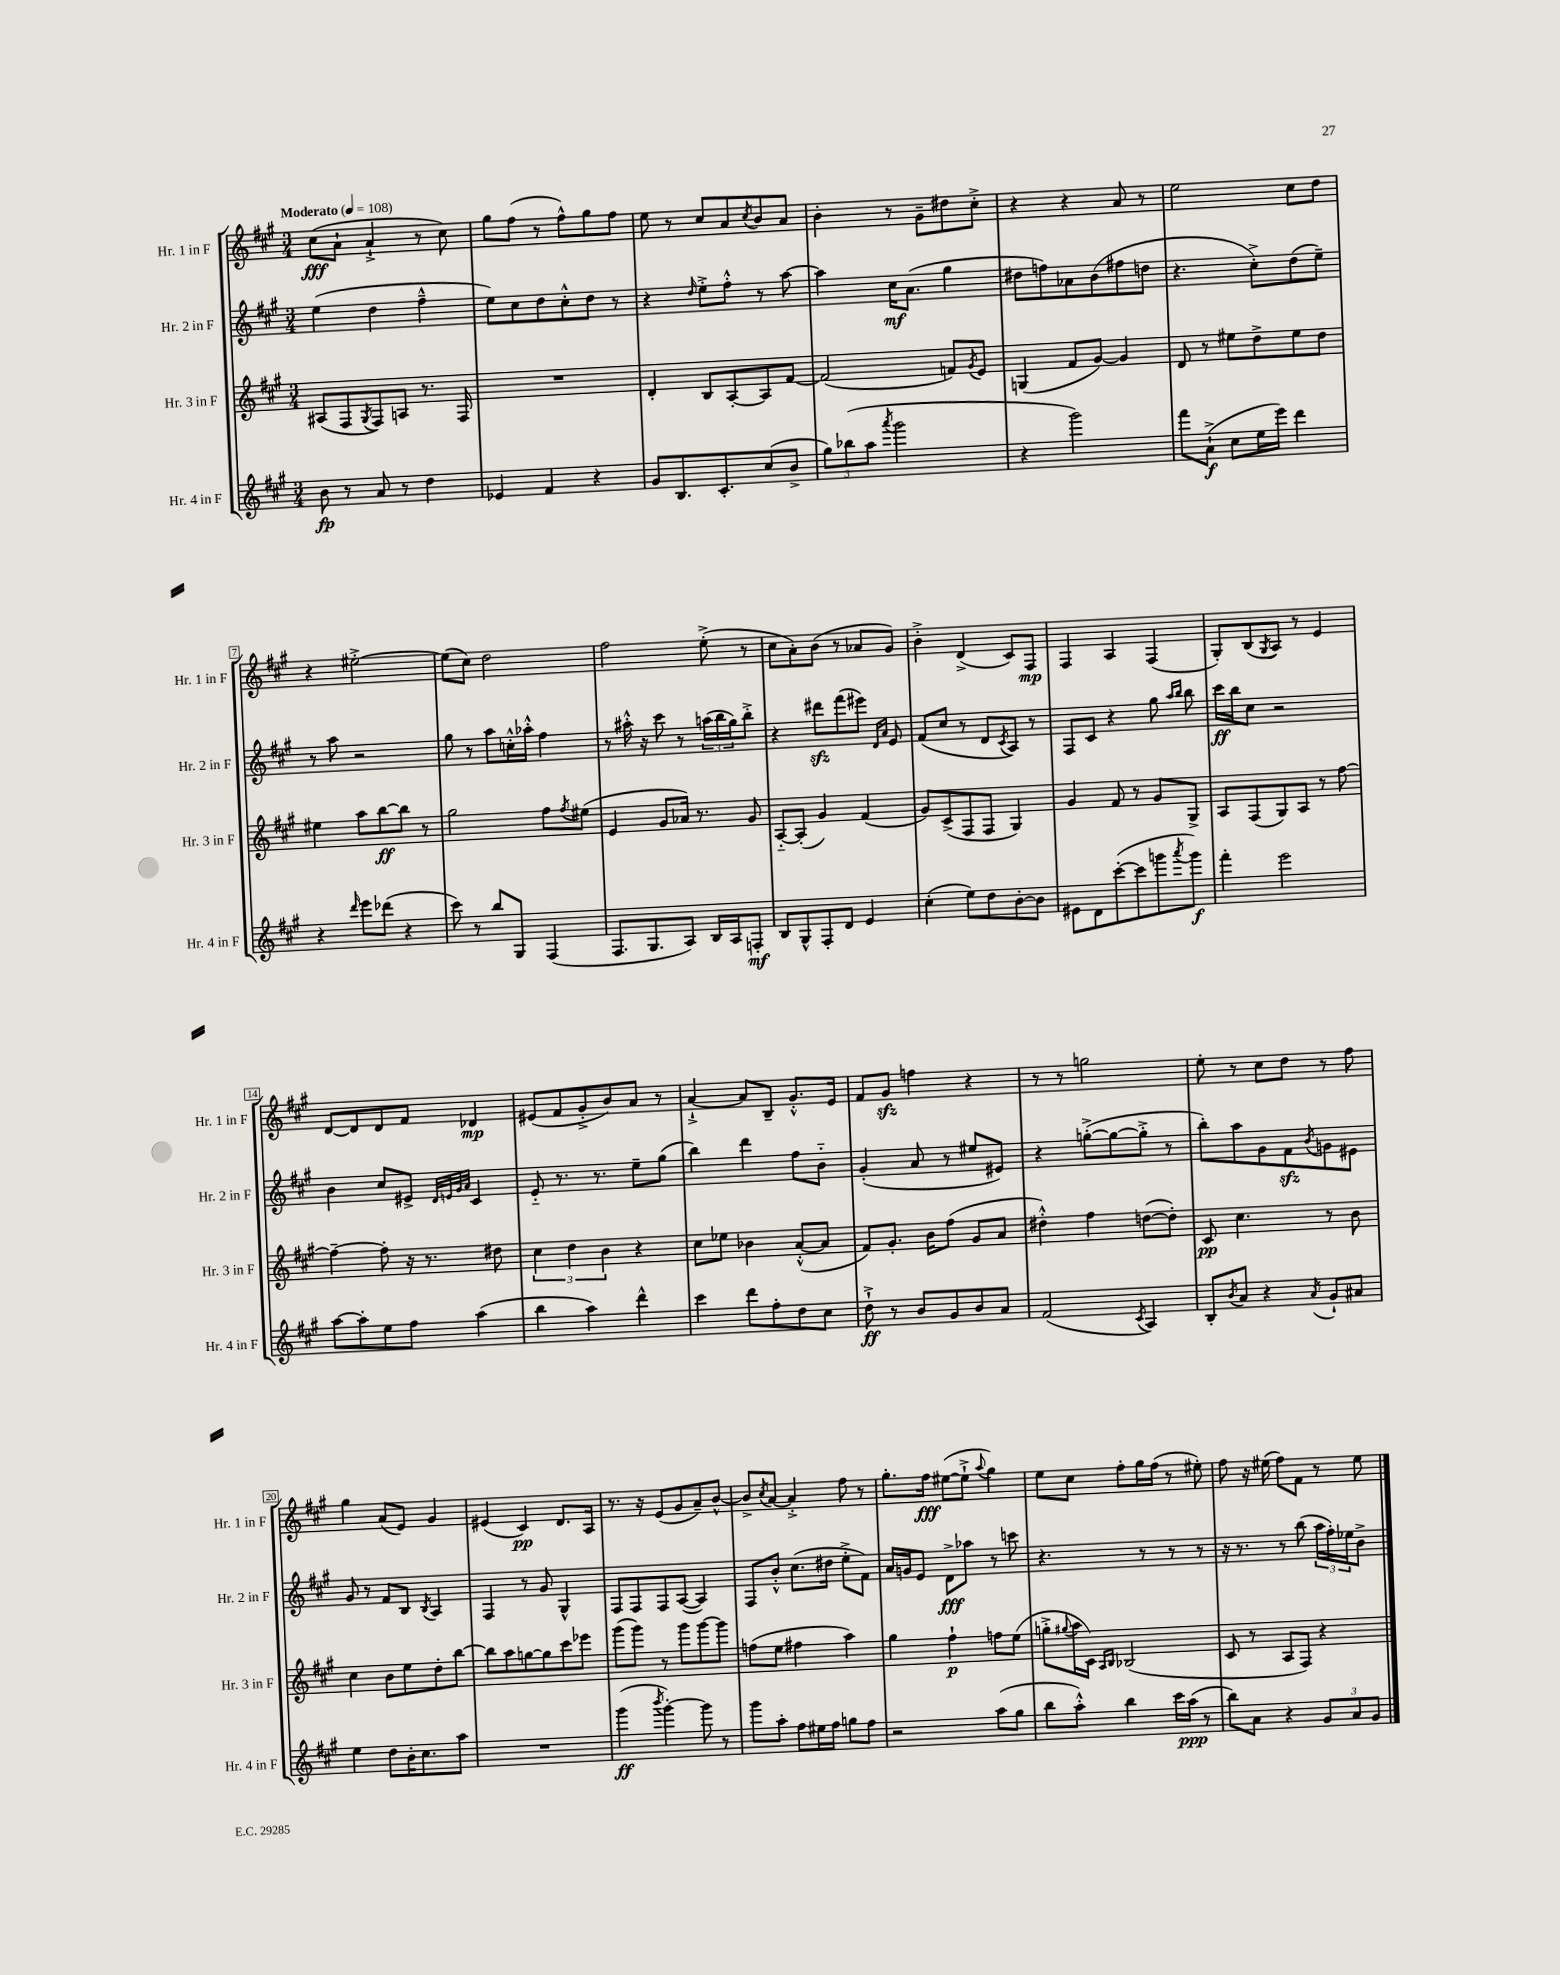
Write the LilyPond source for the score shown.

<<
\new StaffGroup <<
\new Staff = "s0" \with { instrumentName = "Hr. 1 in F" shortInstrumentName = "Hr. 1 in F" } {
    \clef treble \key a \major \numericTimeSignature \time 3/4 \tempo "Moderato" 4 = 108
    cis''8\fff( a'8-! a'4-!-> r8 cis''8) |
    gis''8 fis''8( r8 fis''8-^) gis''8 fis''8 |
    e''8 r8 cis''8 a'8 \acciaccatura { cis''8 } b'8 a'8 |
    b'4-. r8 gis'8-- dis''8 cis''8-.-> |
    r4 r4 a'8 r8 |
    e''2 cis''8 d''8 |
    r4 eis''2~-.-> |
    eis''8( cis''8) d''2 |
    fis''2 e''8-.->( r8 |
    cis''8 a'8-.) b'8( r8 aes'8 gis'8) |
    b'4-.-> d'4->( cis'8) fis8\mp |
    fis4 a4 fis4( |
    gis8-.) b8( \acciaccatura { gis8 } a8) r8 e'4 |
    d'8~ d'8 d'8 fis'8 des'4\mp |
    eis'8( fis'8 gis'8-.-> b'8) a'8 r8 |
    a'4~-!-> a'8 b8-- gis'8.-.-^ e'16 |
    fis'8 gis'8\sfz f''4 r4 |
    r8 r8 g''2 |
    e''8-. r8 cis''8 d''8 r8 fis''8 |
    gis''4 a'8( e'8) gis'4 |
    eis'4( cis'4\pp) d'8. a16 |
    r8. r16 e'8( gis'8 a'8--) b'8~-^ |
    b'8-> \acciaccatura { cis''8 } a'8~ a'4-.-> fis''8 r8 |
    gis''8.-. fis''16\fff eis''8~( eis''8-!-> \appoggiatura { a''8 } gis''4) |
    e''8 cis''8 fis''8-. gis''16 fis''16( r8 eis''8-.) |
    fis''8 r16 eis''16( fis''8) fis'8 r8 eis''8 \bar "|." |
}
\new Staff = "s1" \with { instrumentName = "Hr. 2 in F" shortInstrumentName = "Hr. 2 in F" } {
    \clef treble \key a \major \numericTimeSignature \time 3/4
    e''4( d''4 fis''4---^ |
    e''8) cis''8 d''8 cis''8-.-^ d''8 r8 |
    r4 \grace { d''16 } e''8-.-> fis''8-.-^ r8 a''8~ |
    a''4 cis''16\mf a'8.( gis''4 |
    dis''8 f''8) aes'8 b'8( fis''8 d''8 |
    r4. cis''8-.->) d''8( e''8--) |
    r8 a''8 r2 |
    gis''8 r8 a''8 c''16-.-^ aes''16-.-^ fis''4 |
    r8 ais''16-.-^ r16 cis'''8 r8 \tuplet 3/2 { a''16( b''16 gis''16) } b''8-.-> |
    r4 dis'''8\sfz fis'''8( eis'''8) \grace { d'16 a'16 } e'8 |
    fis'8( cis''8 r8 d'8 \acciaccatura { cis'8 } a8) r8 |
    fis8 cis'8 r4 gis''8 \grace { a''16 b''16 } b''8 |
    cis'''16\ff b''16 cis''8 r2 |
    b'4 cis''8 eis'8-> \grace { d'32 e'32 gis'32 a'32 } cis'4 |
    e'8-_ r8. r8. e''8-- gis''8( |
    b''4) d'''4 fis''8 b'8-_ |
    gis'4-.( a'8 r8 eis''8 eis'8) |
    r4 g''8~-.->( g''8~ g''8-.-> r8 |
    b''8-.) a''8 gis'8 fis'8\sfz \acciaccatura { b'8 } g'8 eis'8 |
    gis'8 r8 fis'8 b8 \acciaccatura { b8 } a4 |
    fis4 r8 gis'8 gis4-^ |
    fis8 fis8 fis8 a8~( a4) |
    fis8 b'8-.-^ cis''8.( dis''16 e''8-.-> fis'8) |
    a'16 g'16 e'8 d'8->\fff aes''8 r8 c'''8 |
    r4. r8 r8 r8 |
    r16 r8. r8 b''8( \tuplet 3/2 { a''16 fis''16-.) ees''16 } b'8-> \bar "|." |
}
\new Staff = "s2" \with { instrumentName = "Hr. 3 in F" shortInstrumentName = "Hr. 3 in F" } {
    \clef treble \key a \major \numericTimeSignature \time 3/4
    ais8( fis8 \acciaccatura { gis8 } fis8) a8 r8. fis16 |
    R2. |
    d'4-. b8 a8~-. a8 fis'8~ |
    fis'2( f'8) \acciaccatura { gis'8 } e'8 |
    g4( fis'8 gis'8~) gis'4 |
    d'8 r8 eis''8 d''8-> eis''8 d''8 |
    eis''4 a''8 b''8~\ff b''8 r8 |
    gis''2 fis''8 \acciaccatura { fis''8 } eis''8( |
    e'4 gis'8 aes'16) r8. gis'8 |
    a8~-_ a8-.( gis'4) fis'4( |
    gis'8) cis'8->( fis8 fis8 gis4) |
    gis'4 fis'8 r8 gis'8 gis8-> |
    a8 fis8( gis8) a8 r8 fis''8~ |
    fis''4~-- fis''8-. r16 r8. dis''8 |
    \tuplet 3/2 { cis''4 d''4 b'4 } r4 |
    cis''8 ees''8 bes'4 a'8~-.-^( a'8 |
    fis'8) gis'8.-. b'16 fis''8( gis'8 a'8 |
    dis''4-.-^) fis''4 d''8~( d''8-.) |
    cis'8\pp cis''4. r8 b'8 |
    cis''4 b'8 e''8 d''8-. b''8~ |
    b''8 a''8 g''8~ g''8 cis'''8 ees'''8 |
    gis'''8( gis'''8) r8 gis'''8 gis'''8~ gis'''8 |
    f''8( e''8 fis''4 a''4) |
    gis''4 fis''4-!\p f''8 e''8( |
    g''8-.-> \appoggiatura { gis''8 } a''16 cis'16) \grace { a16 b16 } bes2( |
    cis'8 r8 a8 fis8) r4 \bar "|." |
}
\new Staff = "s3" \with { instrumentName = "Hr. 4 in F" shortInstrumentName = "Hr. 4 in F" } {
    \clef treble \key a \major \numericTimeSignature \time 3/4
    b'8\fp r8 a'8 r8 d''4 |
    ees'4 fis'4 r4 |
    gis'8 b8. cis'8.-. cis''8( b'8-> |
    \tuplet 3/2 { gis''8) bes''8( a''8 } \acciaccatura { a'''8 } gis'''2 |
    r4 gis'''2) |
    fis'''8 a'8-!->\f( cis''8 e''16 e'''16) d'''4 |
    r4 \grace { d'''16 } e'''8 des'''8( r4 |
    cis'''8) r8 b''8 gis8 fis4( |
    fis8. gis8. a8) b16 a16 f8-.\mf |
    b8 gis8-^ fis8-. d'8 e'4 |
    cis''4-.( e''8) d''8 b'8~-. b'8 |
    eis'8 d'8 cis'''8~-.( cis'''8 g'''8 \acciaccatura { a'''8 } g'''8\f) |
    fis'''4-. e'''2 |
    a''8~ a''8-. e''8 fis''8 a''4( |
    b''4 a''4) d'''4-^ |
    cis'''4 d'''8 fis''8-. d''8 cis''8 |
    d''8-!->\ff r8 b'8 gis'8 b'8 a'8 |
    fis'2( \acciaccatura { cis'8 } a4) |
    b8-. \acciaccatura { b'8 } a'8 r4 \acciaccatura { a'8 } gis'8-! ais'8 |
    e''4 d''8 b'16-. cis''8. a''8 |
    R2. |
    gis'''4\ff( \acciaccatura { b'''8 } gis'''4~-.) gis'''8 r8 |
    gis'''8 a''8-. fis''8 eis''16 fis''16 g''8 fis''8 |
    r2 a''8( gis''8 |
    b''8 a''8-.-^) b''4 cis'''16 a''16\ppp( r8 |
    b''8) a'8 r4 \tuplet 3/2 { gis'8 a'8 gis'8 } \bar "|." |
}
>>
>>
\layout { \context { \Score \override BarNumber.stencil = #(make-stencil-boxer 0.1 0.3 ly:text-interface::print) } }
